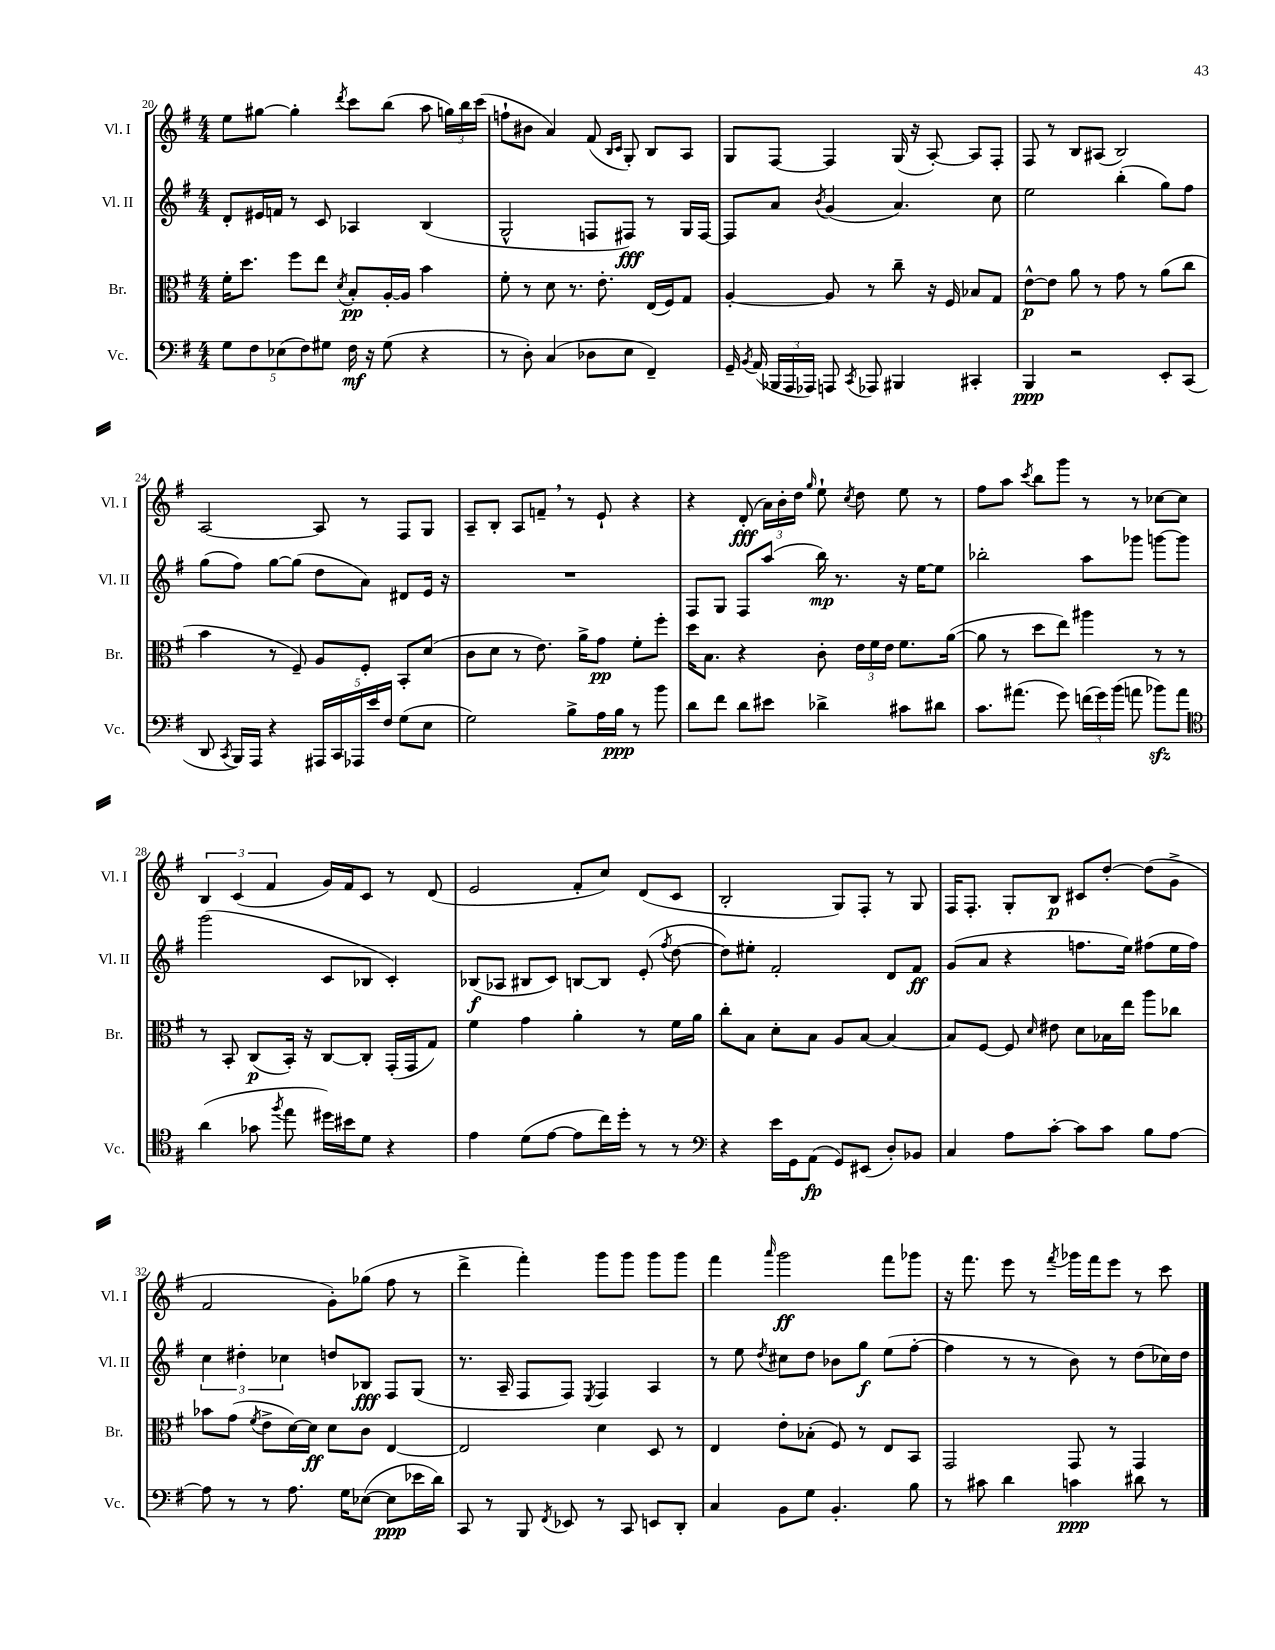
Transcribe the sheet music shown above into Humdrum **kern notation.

**kern	**dynam	**kern	**dynam	**kern	**dynam	**kern	**dynam
*part4	*part4	*part3	*part3	*part2	*part2	*part1	*part1
*staff4	*staff4	*staff3	*staff3	*staff2	*staff2	*staff1	*staff1
*I"Vc.	*	*I"Br.	*	*I"Vl. II	*	*I"Vl. I	*
*I'Vc.	*	*I'Br.	*	*I'Vl. II	*	*I'Vl. I	*
*clefF4	*	*clefC3	*	*clefG2	*	*clefG2	*
*k[f#]	*	*k[f#]	*	*k[f#]	*	*k[f#]	*
*M4/4	*	*M4/4	*	*M4/4	*	*M4/4	*
=20	=20	=20	=20	=20	=20	=20	=20
10G\L	.	16f#'\KL	.	8d'/L	.	8ee\L	.
.	.	8.dd\J	.	.	.	.	.
10F#\	.	.	.	.	.	.	.
.	.	.	.	16e#X/L	.	[8gg#X\J	.
.	.	.	.	16fn/JJ	.	.	.
(10E-X\	.	.	.	.	.	.	.
.	.	8ff#\L	.	8r	.	4gg#'\]	.
10F#\)	.	.	.	.	.	.	.
.	.	8ee\J	.	8c/	.	.	.
10G#X\J	.	.	.	.	.	.	.
.	.	8qd/	.	.	.	8qddd/	.
16F#\	mf	8B'/L	pp	4A-X/	.	8ccc\L	.
16r	.	.	.	.	.	.	.
(8G#\	.	[16A'/L	.	.	.	(8bb\J	.
.	.	16A/JJ]	.	.	.	.	.
4r	.	4b\	.	(4B/	.	8aa\	.
.	.	.	.	.	.	24ggn\LL)	.
.	.	.	.	.	.	24bb\	.
.	.	.	.	.	.	(24ccc\JJ	.
=21	=21	=21	=21	=21	=21	=21	=21
8r	.	8f#'\	.	2G^^/	.	8ffn`\L	.
8D'\)	.	8r	.	.	.	8b#X\J	.
(4C/	.	8d\	.	.	.	4a/)	.
.	.	8.r	.	.	.	.	.
8D-X\L	.	.	.	8Fn/L	.	(8f#/	.
.	.	8.e'\	.	.	.	.	.
.	.	.	.	.	.	16qqB/LL	.
.	.	.	.	.	.	16qqc/JJ	.
8E\J	.	.	.	8F#X/J)	fff	8G'/)	.
4FF#~/)	.	(16E/LL	.	8r	.	8B/L	.
.	.	16F#/J)	.	.	.	.	.
.	.	8G/J	.	16G/LL	.	8A/J	.
.	.	.	.	[16F#/JJ	.	.	.
=22	=22	=22	=22	=22	=22	=22	=22
16GG~/	.	[4A'/	.	8F#/L]	.	8G/L	.
8qBB/	.	.	.	.	.	.	.
(16AA/	.	.	.	.	.	.	.
24BBB-X/LL	.	.	.	8a/J	.	[8F#/J	.
24AAA/	.	.	.	.	.	.	.
24AAA-X/JJ)	.	.	.	.	.	.	.
.	.	.	.	8qb/	.	.	.
8AAAn/	.	8A/]	.	(4g/	.	4F#/]	.
8qCC/	.	.	.	.	.	.	.
8AAA-X/	.	8r	.	.	.	.	.
4BBB#X/	.	8cc~\	.	4.a/)	.	(16G/	.
.	.	.	.	.	.	16r	.
.	.	16r	.	.	.	[8A'/)	.
.	.	16F#/	.	.	.	.	.
4CC#X'/	.	8B-X/L	.	.	.	8A/L]	.
.	.	8G/J	.	8cc\	.	8F#'/J	.
=23	=23	=23	=23	=23	=23	=23	=23
4BBB/	ppp	[8e^^\L	p	2ee\	.	8F#/	.
.	.	8e\J]	.	.	.	8r	.
2r	.	8a\	.	.	.	8B/L	.
.	.	8r	.	.	.	(8A#X/J	.
.	.	8g\	.	(4bb'\	.	2B/)	.
.	.	8r	.	.	.	.	.
8EE'/L	.	(8a\L	.	8gg\L)	.	.	.
(8CC/J	.	8cc\J	.	8ff#\J	.	.	.
!!LO:LB:g=z
=24	=24	=24	=24	=24	=24	=24	=24
8DD/	.	4b\	.	(8gg\L	.	[2A/	.
8qCC/	.	.	.	.	.	.	.
16BBB/LL)	.	.	.	8ff#\J)	.	.	.
16AAA/JJ	.	.	.	.	.	.	.
4r	.	8r	.	[8gg\L	.	.	.
.	.	8F#~/)	.	(8gg\J]	.	.	.
20AAA#X/LL	.	8A/L	.	8dd\L	.	8A/]	.
20CC/	.	.	.	.	.	.	.
20AAA-X/	.	.	.	.	.	.	.
.	.	8F#'/J	.	8a\J)	.	8r	.
20e/	.	.	.	.	.	.	.
20F#/JJ	.	.	.	.	.	.	.
(8G\L	.	8BB'/L	.	8d#X/L	.	8F#/L	.
8E\J	.	(8d/J	.	16e/Jk	.	8G/J	.
.	.	.	.	16r	.	.	.
=25	=25	=25	=25	=25	=25	=25	=25
2G\)	.	8c\L	.	1r	.	8A~/L	.
.	.	8d\J	.	.	.	8B'/J	.
.	.	8r	.	.	.	8A/L	.
.	.	8.e\)	.	.	.	8fn~,/J	.
8B^\L	.	.	.	.	.	8r	.
.	.	16a^\KL	.	.	.	.	.
16A\L	.	8g\J	pp	.	.	8e`/	.
16B\JJ	ppp	.	.	.	.	.	.
8r	.	8f#'\L	.	.	.	4r	.
8b\	.	8ff#'\J	.	.	.	.	.
=26	=26	=26	=26	=26	=26	=26	=26
8d\L	.	16dd\KL	.	8F#/L	.	4r	.
.	.	8.B\J	.	.	.	.	.
8f#\J	.	.	.	8G/J	.	.	.
8d\L	.	4r	.	8F#/L	.	(8d'/	fff
8e#X\J	.	.	.	(8aa/J	.	24a\LL)	.
.	.	.	.	.	.	24b'\	.
.	.	.	.	.	.	24dd\JJ	.
.	.	.	.	.	.	16qqgg/	.
4d-X^\	.	8c'\	.	16bb\)	mp	8ee`\	.
.	.	.	.	8.r	.	.	.
.	.	.	.	.	.	8qcc/	.
.	.	24e\LL	.	.	.	8dd\	.
.	.	24f#\	.	.	.	.	.
.	.	24e\JJ	.	.	.	.	.
8c#X\L	.	8.f#\L	.	16r	.	8ee\	.
.	.	.	.	[16ee\KL	.	.	.
8d#X\J	.	.	.	8ee\J]	.	8r	.
.	.	([16a\Jk	.	.	.	.	.
=27	=27	=27	=27	=27	=27	=27	=27
8.c\L	.	8a\]	.	2bb-X'\	.	8ff#\L	.
.	.	8r	.	.	.	8aa\J	.
(8.a#X\J	.	.	.	.	.	.	.
.	.	.	.	.	.	8qccc/	.
.	.	8dd\L	.	.	.	8bb\L	.
8g\)	.	8ee\J)	.	.	.	8ggg\J	.
(24fn\LL	.	4aa#X\	.	8aa\L	.	8r	.
24g\)	.	.	.	.	.	.	.
(24b\JJ	.	.	.	.	.	.	.
8an\	.	.	.	8ggg-X\J	.	8r	.
8b-Xzz\L)	.	8r	.	[8gggn\L	.	[8cc-X\L	.
8a\J	.	8r	.	8ggg\J]	.	8cc-\J]	.
!!LO:LB:g=z
=28	=28	=28	=28	=28	=28	=28	=28
*clefC4	*	*	*	*	*	*	*
(4a\	.	8r	.	(2ggg\	.	6B/	.
.	.	8BB'/	.	.	.	.	.
.	.	.	.	.	.	(6c/	.
8g-X\	.	(8C/L	p	.	.	.	.
.	.	.	.	.	.	6f#/	.
8qff#/	.	.	.	.	.	.	.
8ee\	.	16BB'/Jk)	.	.	.	.	.
.	.	16r	.	.	.	.	.
16dd#X\LL)	.	[8C/L	.	8c/L	.	16g/LL)	.
16b#X\J	.	.	.	.	.	16f#/J	.
8d\J	.	8C'/J]	.	8B-X/J	.	8c/J	.
4r	.	(16GG'/LL	.	4c'/)	.	8r	.
.	.	16GG/J	.	.	.	.	.
.	.	8G/J)	.	.	.	(8d/	.
=29	=29	=29	=29	=29	=29	=29	=29
4e\	.	4f#\	.	(8B-X/L	f	2e/	.
.	.	.	.	8A-X/J	.	.	.
(8d\L	.	4g\	.	8B#X/L	.	.	.
[8e\J	.	.	.	8c/J)	.	.	.
8e\L]	.	4a'\	.	[8Bn/L	.	8f#'/L	.
16cc\L)	.	.	.	8B/J]	.	8cc/J)	.
16dd'\JJ	.	.	.	.	.	.	.
8r	.	8r	.	(8e'/	.	(8d/L	.
.	.	.	.	8qff#/	.	.	.
8r	.	16f#\LL	.	[8dd\	.	8c/J	.
.	.	16a\JJ	.	.	.	.	.
=30	=30	=30	=30	=30	=30	=30	=30
*clefF4	*	*	*	*	*	*	*
4r	.	8cc'\L	.	8dd\L])	.	2B'/	.
.	.	8B\J	.	8ee#X'\J	.	.	.
16e\LL	.	8d'\L	.	2f#'/	.	.	.
16GG\J	.	.	.	.	.	.	.
(8AA\J	fp	8B\J	.	.	.	.	.
8GG/L)	.	8A/L	.	.	.	8G/L)	.
(8EE#X/J	.	[8B/J	.	.	.	8F#'/J	.
8D'/L)	.	4B/_	.	8d/L	.	8r	.
8BB-X/J	.	.	.	8f#/J	ff	8G/	.
=31	=31	=31	=31	=31	=31	=31	=31
4C/	.	8B/L]	.	(8g/L	.	16F#/KL	.
.	.	.	.	.	.	8.F#'/J	.
.	.	[8F#/J	.	8a/J	.	.	.
8A\L	.	8F#/]	.	4r	.	8G'/L	.
.	.	16qqd/	.	.	.	.	.
[8c'\J	.	8e#X\	.	.	.	8B/J	p
8c\L]	.	8d\L	.	8.ffn\L	.	8c#X/L	.
8c\J	.	16B-X\L	.	.	.	[8dd'/J	.
.	.	16ee\JJ	.	16ee\Jk)	.	.	.
8B\L	.	8aa\L	.	(8ff#X\L	.	(8dd\L]	.
[8A\J	.	8cc-X\J	.	16ee\L	.	8g^\J	.
.	.	.	.	16ff#\JJ)	.	.	.
!!LO:LB:g=z
=32	=32	=32	=32	=32	=32	=32	=32
8A\]	.	8b-X\L	.	6cc\	.	2f#/	.
8r	.	(8g\J	.	.	.	.	.
.	.	.	.	6dd#X'\	.	.	.
.	.	8qf#/	.	.	.	.	.
8r	.	8e^\L	.	.	.	.	.
.	.	.	.	6cc-X\	.	.	.
8.A\	.	[16d\L)	.	.	.	.	.
.	.	16d\JJ]	ff	.	.	.	.
.	.	8d\L	.	8ddn/L	.	8g'\L)	.
16G\KL	.	.	.	.	.	.	.
([8E-X\J	.	8c\J	.	8B-X/J	fff	(8gg-X\J	.
8E-\L]	ppp	[4E/	.	8F#/L	.	8ff#\	.
16e-X\L	.	.	.	(8G/J	.	8r	.
16d\JJ)	.	.	.	.	.	.	.
=33	=33	=33	=33	=33	=33	=33	=33
8CC/	.	2E/]	.	8.r	.	4ddd^\	.
8r	.	.	.	.	.	.	.
.	.	.	.	16A~/	.	.	.
8BBB/	.	.	.	8F#/L	.	4fff#'\)	.
8qFF#/	.	.	.	.	.	.	.
8EE-X/	.	.	.	8F#/J)	.	.	.
.	.	.	.	8qE/	.	.	.
8r	.	4d\	.	4F#/	.	8ggg\L	.
8CC/	.	.	.	.	.	8ggg\J	.
8EEn/L	.	8D/	.	4A/	.	8ggg\L	.
8DD'/J	.	8r	.	.	.	8ggg\J	.
=34	=34	=34	=34	=34	=34	=34	=34
4C/	.	4E/	.	8r	.	4fff#\	.
.	.	.	.	8ee\	.	.	.
.	.	.	.	8qdd/	.	16qqaaa/	.
8BB\L	.	8e'\L	.	8cc#X\L	.	2ggg\	ff
8G\J	.	(8B-X'\J	.	8dd\J	.	.	.
4.BB'/	.	8F#/)	.	8b-X\L	.	.	.
.	.	8r	.	8gg\J	f	.	.
.	.	8E/L	.	(8ee\L	.	8fff#\L	.
8B\	.	8BB/J	.	[8ff#'\J	.	8ggg-X\J	.
=35	=35	=35	=35	=35	=35	=35	=35
8r	.	2GG/	.	4ff#\]	.	16r	.
.	.	.	.	.	.	8.fff#\	.
8c#X\	.	.	.	.	.	.	.
4d\	.	.	.	8r	.	8eee\	.
.	.	.	.	8r	.	8r	.
.	.	.	.	.	.	8qfff#/	.
4cn\	ppp	8GG/	.	8b\)	.	16ggg-X\LL	.
.	.	.	.	.	.	16fff#\J	.
.	.	8r	.	8r	.	8eee\J	.
8d#X\	.	4GG/	.	(8dd\L	.	8r	.
8r	.	.	.	16cc-X\L)	.	8ccc\	.
.	.	.	.	16dd\JJ	.	.	.
==	==	==	==	==	==	==	==
*-	*-	*-	*-	*-	*-	*-	*-
